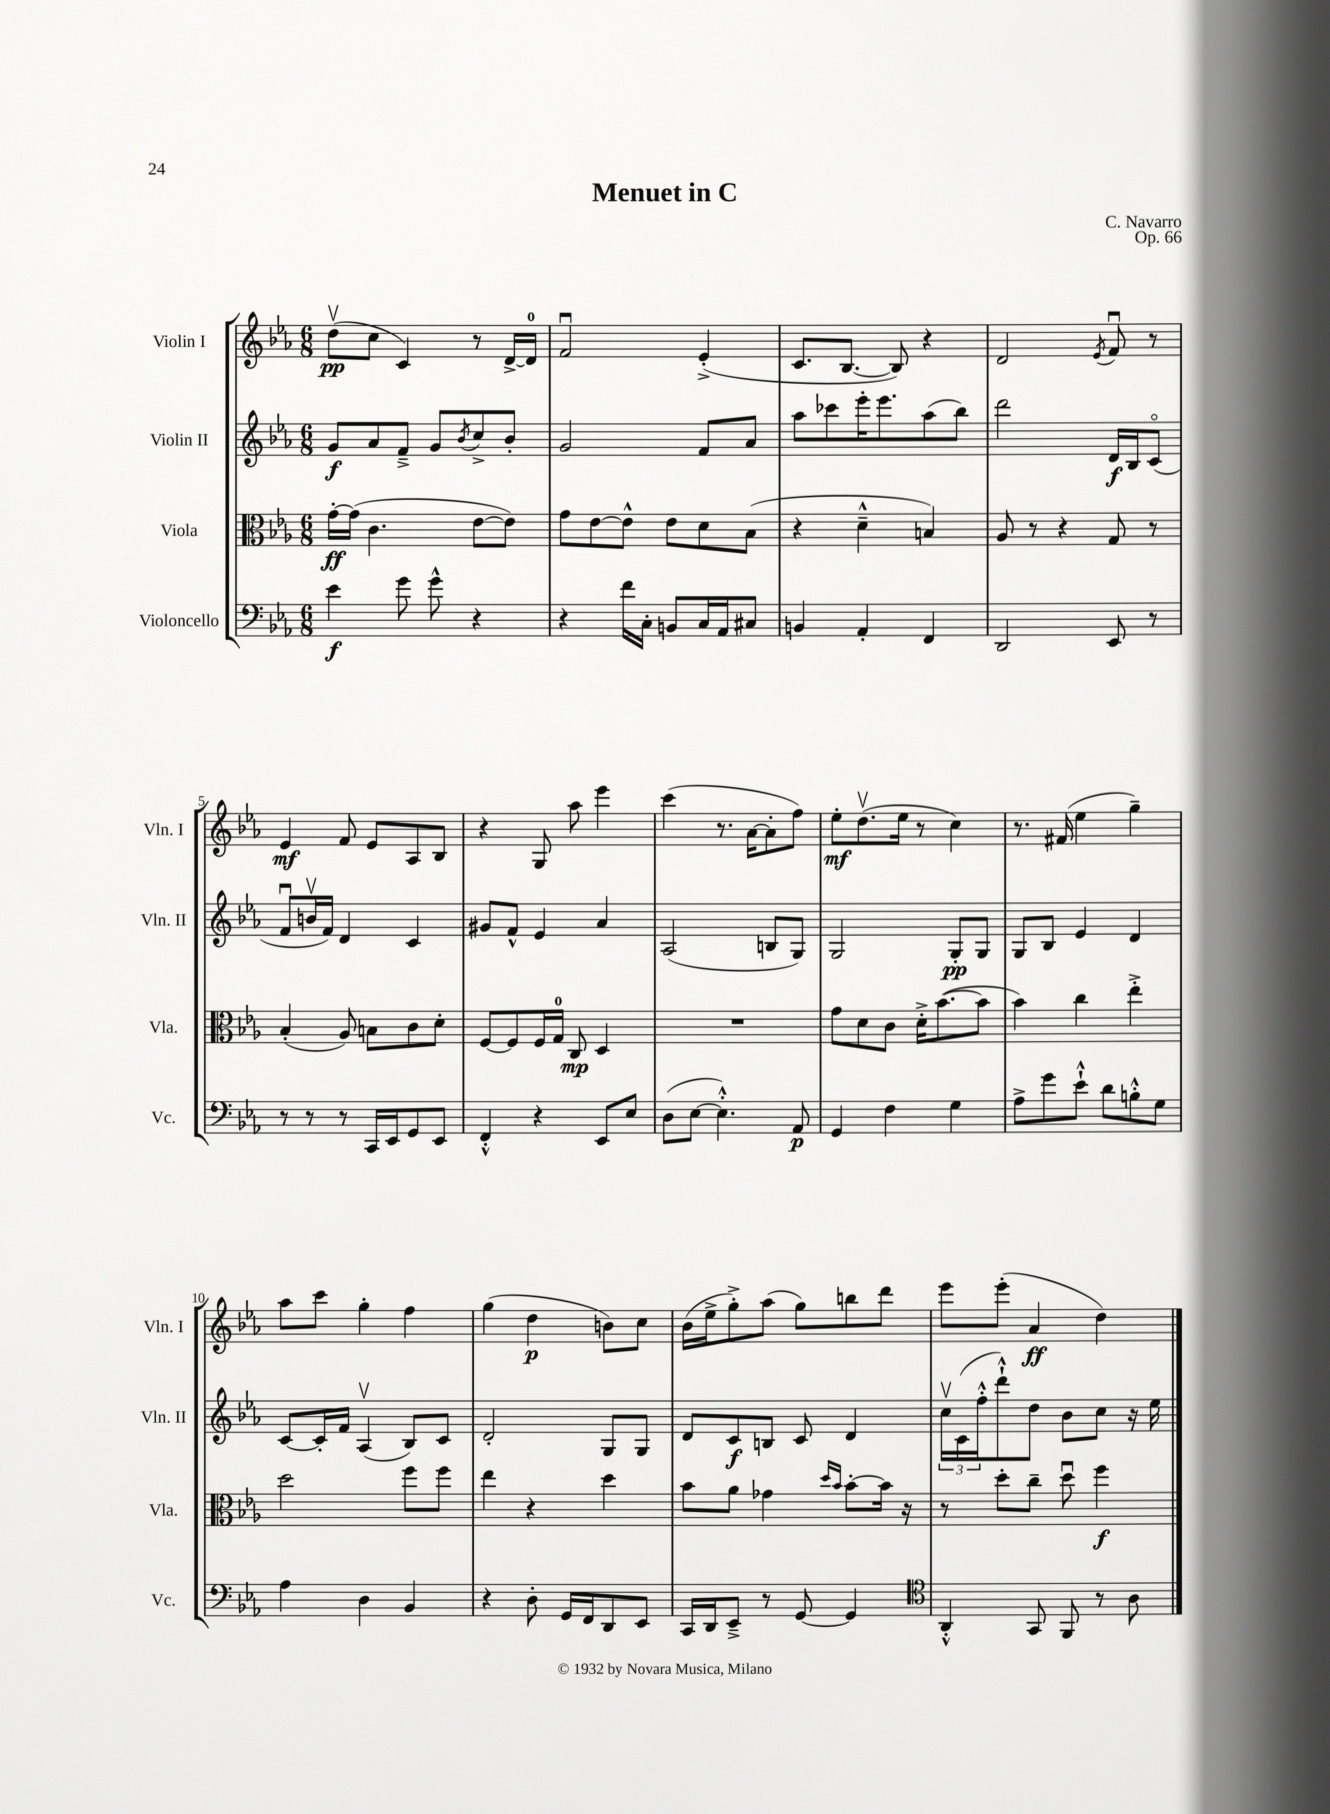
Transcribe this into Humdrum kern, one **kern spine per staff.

**kern	**kern	**kern	**kern
*staff4	*staff3	*staff2	*staff1
*clefF4	*clefC3	*clefG2	*clefG2
*k[b-e-a-]	*k[b-e-a-]	*k[b-e-a-]	*k[b-e-a-]
*M6/8	*M6/8	*M6/8	*M6/8
4e-\	[16g'\LL	8g/L	(8ddv\L
.	(16g\]JJ	.	.
.	4.c\	8a-/	8cc\J
8g\	.	8f~^/J	4c/)
8g^^\	.	8g/L	.
.	.	8qb-/	.
4r	[8e-\L	8cc^/	8r
.	8e-\]J)	8b-'/J	[16d^/LL
.	.	.	16d/]JJ
=	=	=	=
4r	8g\L	2g/	2fu/
.	[8e-\	.	.
16f\LL	8e-^^\]J	.	.
16C'\JJ	.	.	.
8BB/L	8e-\L	.	.
16C/L	8d\	8f/L	(4e-'^/
16AA-/J	.	.	.
8C#/J	(8B-\J	8a-/J	.
=	=	=	=
4BB/	4r	8aa-\L	8.c/L
.	.	8ccc-\	.
.	.	.	[8.B-/J
4AA-'/	4d~^^\	16eee-'\K	.
.	.	8.eee-\	.
.	.	.	8B-/])
4FF/	4B/)	(8aa-\	4r
.	.	8bb-\J)	.
=	=	=	=
2DD/	8A-/	2ddd\	2d/
.	8r	.	.
.	4r	.	.
.	.	.	8qe-/
8EE-/	8G/	16d/LL	8fu/
.	.	16B-/J	.
8r	8r	(8co/J	8r
=	=	=	=
8r	(4B-'/	8fu/L	4e-/
8r	.	16bv/L	.
.	.	16f/JJ)	.
8r	8A-/)	4d/	8f/
16CC/LL	8B\L	.	8e-/L
16EE-/J	.	.	.
8GG/	8c\	4c/	8A-/
8EE-/J	8d'\J	.	8B-/J
=	=	=	=
4FF'^^/	[8F/L	8g#/L	4r
.	8F/]	8f^^/J	.
4r	16F/L	4e-/	8G/
.	16G/JJ	.	.
.	8C/	.	8aa-\
8EE-/L	4D/	4a-/	4eee-\
8E-/J	.	.	.
=	=	=	=
(8D\L	2.r	(2A-/	(4ccc\
[8E-\J	.	.	.
4.E-'^^\])	.	.	8.r
.	.	.	[16a-\LK
.	.	8B/L	8a-'\]
8AA-/	.	8G/J)	8ff\J)
=	=	=	=
4GG/	8g\L	2G/	8ee-'\L
.	8d\	.	(8.ddv\
4F\	8c\J	.	.
.	.	.	16ee-\Jk
.	16d'^\LK	.	8r
.	([8.b-\	.	.
4G\	.	8G'/L	4cc\)
.	8b-\]J	8G/J	.
=	=	=	=
8A-^\L	4b-\)	8G/L	8.r
8g\	.	8B-/J	.
.	.	.	(16f#/
8e-`^^\J	4cc\	4e-/	4ee-\
8d\L	.	.	.
8B'^^\	4ee-'^\	4d/	4gg~\)
8G\J	.	.	.
=	=	=	=
4A-\	2dd\	[8c/L	8aa-\L
.	.	16c'/]L	8ccc\J
.	.	16f/JJ	.
4D\	.	(4A-v/	4gg'\
4BB-/	8ff\L	8B-/L)	4ff\
.	8ff\J	8c/J	.
=	=	=	=
4r	4ee-\	2d'/	(4gg\
8D'\	4r	.	4dd\
16GG/LL	.	.	.
16FF/J	.	.	.
8DD/	4dd\	8G/L	8b\L)
8EE-/J	.	8G/J	8cc\J
=	=	=	=
16CC/LL	8b-\L	8d/L	(16b-\LL
16DD/J	.	.	16ee-^\J
8EE-~^/J	8a-\J	8c/	8gg'^\)
8r	4g-\	8B/J	(8aa-\J
[8GG/	.	8c/	8gg\L)
.	16qqdd/LL	.	.
.	16qqb-/JJ	.	.
4GG/]	[8b-'\L	4d/	8bb\
.	16b-\]Jk	.	8ddd\J
.	16r	.	.
=	=	=	=
*clefC4	*	*	*
4AA-'^^/	8r	24ccv\LL	8eee-\L
.	.	(24c\	.
.	.	24ff'^^\J	.
.	8dd'\L	8ddd`^^\)	(8eee-'\J
8GG/	8cc~\J	8dd\J	4a-/
8FF/	8ddu\	8b-\L	.
8r	4ff\	8cc\J	4dd\)
8A-\	.	16r	.
.	.	16ee-\	.
==	==	==	==
*-	*-	*-	*-
